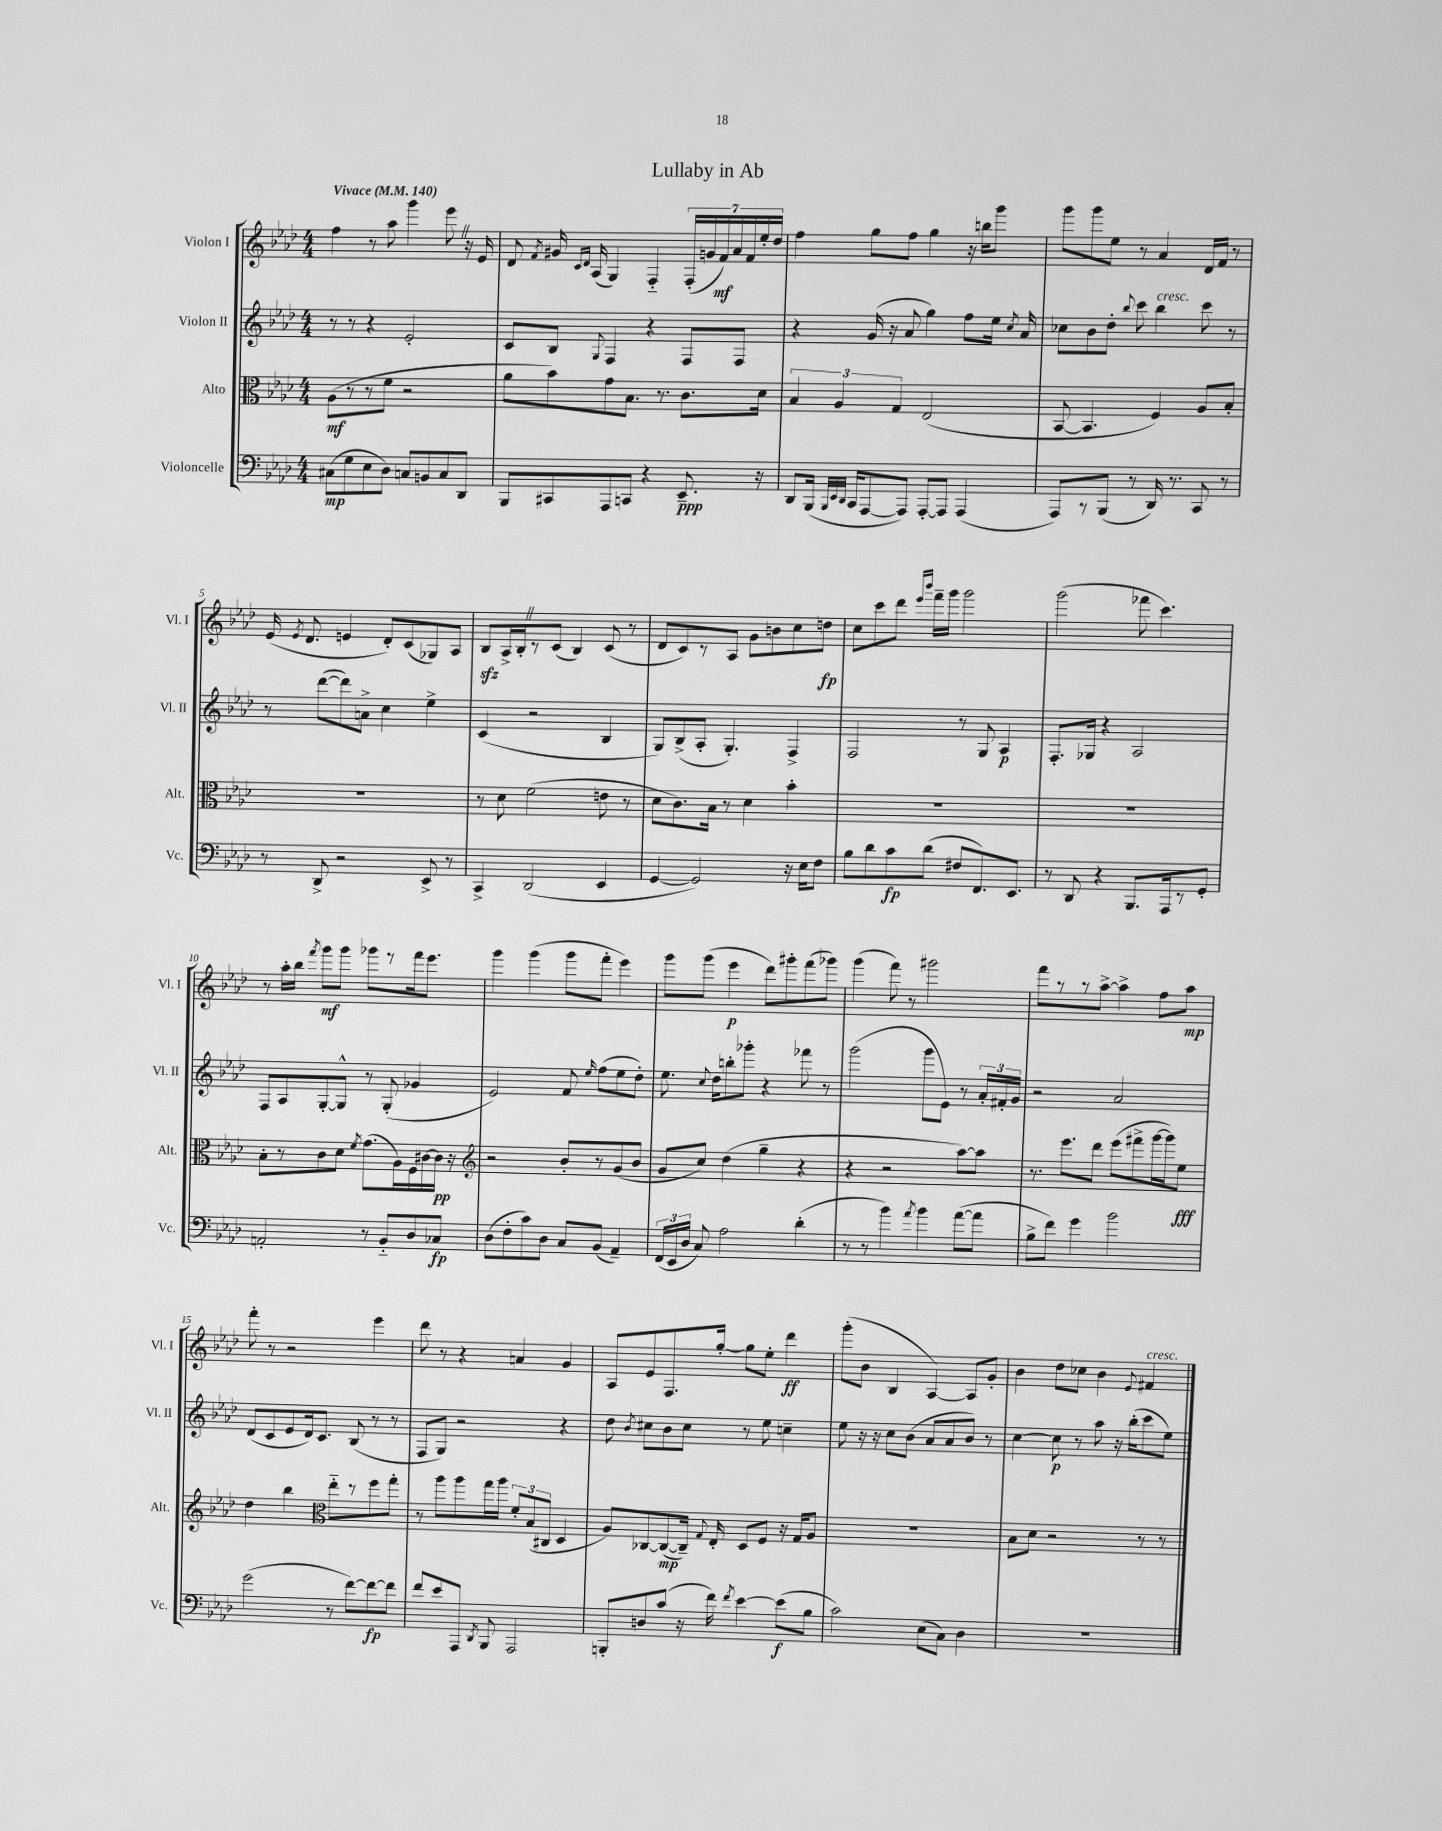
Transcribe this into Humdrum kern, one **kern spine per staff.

**kern	**kern	**kern	**kern
*staff4	*staff3	*staff2	*staff1
*clefF4	*clefC3	*clefG2	*clefG2
*k[b-e-a-d-]	*k[b-e-a-d-]	*k[b-e-a-d-]	*k[b-e-a-d-]
*M4/4	*M4/4	*M4/4	*M4/4
*MM140	*MM140	*MM140	*MM140
(8C#	(8A-	8r	4ff
8G	8r	8r	.
8E-	8r	4r	8r
8D-)	8f	.	8aa-
8C	2r	2e-'	4ggg
8BB	.	.	.
8C	.	.	8eee-
8DD-	.	.	16r
.	.	.	16e-
=	=	=	=
8BBB-	8a-	8c	8d-
.	.	.	8qf
8CC#	8b-)	8B-	16g#
.	.	.	16qqc
.	.	.	16qqd-
.	.	.	(16A-
.	.	8qqG	.
8AAA-	8g	4F	4G)
8CC	8.B-	.	.
4r	.	4r	4F'~
.	8.r	.	.
8.EE-~	8.c	8F	(28F'
.	.	.	28g
.	.	.	28f)
.	.	.	28a-
.	.	8F	.
.	.	.	28f
.	.	.	28ee-'
16r	16d-	.	.
.	.	.	28dd-
=	=	=	=
8DD-	6B-	4r	4ff
(16BBB-	.	.	.
.	6A-	.	.
32qqBBB-	.	.	.
32qqEE-	.	.	.
32qqDD-	.	.	.
16CC	.	.	.
[8AAA-	.	(16g	8gg
.	.	16r	.
.	6G	.	.
8AAA-])	.	8a-	8ff
[8AAA-'	(2E-	4gg)	4gg
8AAA-]	.	.	.
(4AAA-	.	8ff	16r
.	.	.	16bb
.	.	16ee-	8ggg
.	.	8qcc	.
.	.	16a-	.
=	=	=	=
8AAA-)	[8BB-	8cc-	8ggg
8r	4.BB-]	8b-	8ggg
(8BBB-	.	8dd-'	8ee-
.	.	8qqbb-	.
8r	.	8ccc	8r
16DD-)	4F)	4bb-	4a-
8.r	.	.	.
8CC	8A-	8ccc	16d-
.	.	.	16f
8r	8B-'	8r	8r
=	=	=	=
8r	1r	8r	(16e-
.	.	.	8qe-
.	.	.	8.d-
8DD-^	.	([8ddd-	.
2r	.	8ddd-])	4e
.	.	8a^	.
.	.	4cc	8d-')
.	.	.	(8c
8EE-^	.	4ee-^	8G-)
8r	.	.	8A-
=	=	=	=
4CC^	8r	(4c	8B-
.	8d-	.	16A-^
.	.	.	16B-'
(2DD-	(2f	2r	8r
.	.	.	(8c
.	.	.	4B-)
4EE-	8e	4B-	(8c
.	8r	.	8r
=	=	=	=
[4GG	8d-	8G)	8d-
.	8.c)	(8B-^	8c)
2GG])	.	8A-'	8r
.	16B-	.	.
.	8r	4.G')	8A-
.	4d-	.	8g
.	.	.	8b
16r	4b-'	4F^	8cc
16E-	.	.	.
8F	.	.	8dd
=	=	=	=
8B-	1r	2F	8cc
8d-	.	.	8ccc
8c	.	.	8ddd-
.	.	.	16qqeee-
.	.	.	16qqbbb-
(8d-	.	.	16fff~
.	.	.	16ggg
8F#	.	8r	2ggg
8.FF)	.	8G	.
.	.	4A-	.
8.EE-	.	.	.
=	=	=	=
8r	1r	8.F'	(2ggg
8DD-	.	.	.
.	.	16G-	.
4r	.	4r	.
8.BBB-	.	2A-	8fff-
.	.	.	4.ccc)
16AAA-	.	.	.
8r	.	.	.
8GG'	.	.	.
=	=	=	=
2AA'	8B-'	8F	8r
.	8r	8A-	16aa-'
.	.	.	16bb-
.	.	.	8qfff
.	8c	[8G'	8ggg
.	8d-	8G^^]	8ggg
.	8qf	.	.
8r	(8.g	8r	8ggg-
8BB-'~	.	(8G'	8r
.	16A-)	.	.
8D-	16F	4g-	16fff
.	[16c#	.	8.eee-
8C-	16c#]	.	.
.	16r	.	.
=	=	=	=
*	*clefG2	*	*
(8D-	2r	2e-)	4ggg
8F'	.	.	.
8c)	.	.	(4ggg
8D-	.	.	.
8C	8b-'	8f	8ggg
.	.	16qqee-	.
(8BB-	8r	(8ff	8fff'
4AA-~)	(8g	8ee-	4eee-)
.	8b-	8dd-')	.
=	=	=	=
(24FF	8g	8.ee-	8ggg
24EE-	.	.	.
24D-	.	.	.
8C)	8cc)	.	(8ggg
.	.	8qqcc	.
.	.	16dd-	.
2A-	(4dd-	8bb'	4eee-
.	.	8ggg-'	.
.	4gg~	4r	8ddd-)
.	.	.	8ggg#'
(4d-'	4r	8fff-	(8fff
.	.	8r	8ggg-)
=	=	=	=
8r	4r	(2ggg	(4ggg
8r	.	.	.
4b-)	2r	.	8fff)
.	.	.	8r
8qa-	.	.	.
4b-	.	8ggg	2ggg#
.	.	8e-)	.
([8a-	[8aa-)	8r	.
8a-]	8aa-]	24a-'	.
.	.	24f#'	.
.	.	24g	.
=	=	=	=
8B-^	8.r	2r	8fff
8f)	.	.	8r
.	8.eee-	.	.
4g	.	.	8r
.	8ddd-	.	[8aa-^
2b-	(8eee-	2a-	4aa-^]
.	8fff#^	.	.
.	[16ggg	.	8ff
.	16ggg])	.	.
.	8ee-	.	8aa-
=	=	=	=
(2g	4dd-	(8d-	8fff'
.	.	8c	8r
.	4bb-	8e-	2r
.	.	16d-)	.
.	.	8.c	.
*	*clefC3	*	*
8r	8ee-'~	.	.
[8f)	8r	(8B-	.
8f_	8ff	8r	4eee-
8f]	8gg'	8r	.
=	=	=	=
8f	8r	8F	8ddd-
8e-	8aa-	8G)	8r
8AAA-	8aa-	2r	4r
8qDD-	.	.	.
8BBB-	16gg	.	.
.	16aa-	.	.
2AAA-	12f'	.	4a
.	(12B-	.	.
.	12C#	.	.
.	4D-	4r	4g
=	=	=	=
8BBB'	8A-)	8dd-	8A-
.	.	8qb-	.
8D	[8C-	8cc#	8e-
(8c	(8C-_	8b-	8.F
16r	16C-~])	8cc#	.
.	8qqG	.	.
16f)	16E-'	.	[16gg'
8qf	.	.	.
[4e-	8D-	8r	8gg]
.	8F	8ee-	8ee-'
(8e-]	16r	4cc~	4ddd-
.	16G	.	.
8B-	8A-	.	.
=	=	=	=
2c)	1r	8ee-	(8ggg'
.	.	16r	8b-
.	.	16r	.
.	.	8cc	4B-
.	.	(8b-	.
(8E-	.	8a-	[4A-)
8C)	.	8a-	.
4D-	.	8b-)	8A-]
.	.	8r	8g'
=	=	=	=
1r	8B-	[4cc	4b-
.	8d-	.	.
.	2r	8cc]	8dd-
.	.	8r	8cc-
.	.	8aa-	4b-
.	.	16r	.
.	.	(16bb-'	.
.	.	.	8qqe-
.	8r	8ccc	4f#
.	8r	8ee-)	.
==	==	==	==
*-	*-	*-	*-
